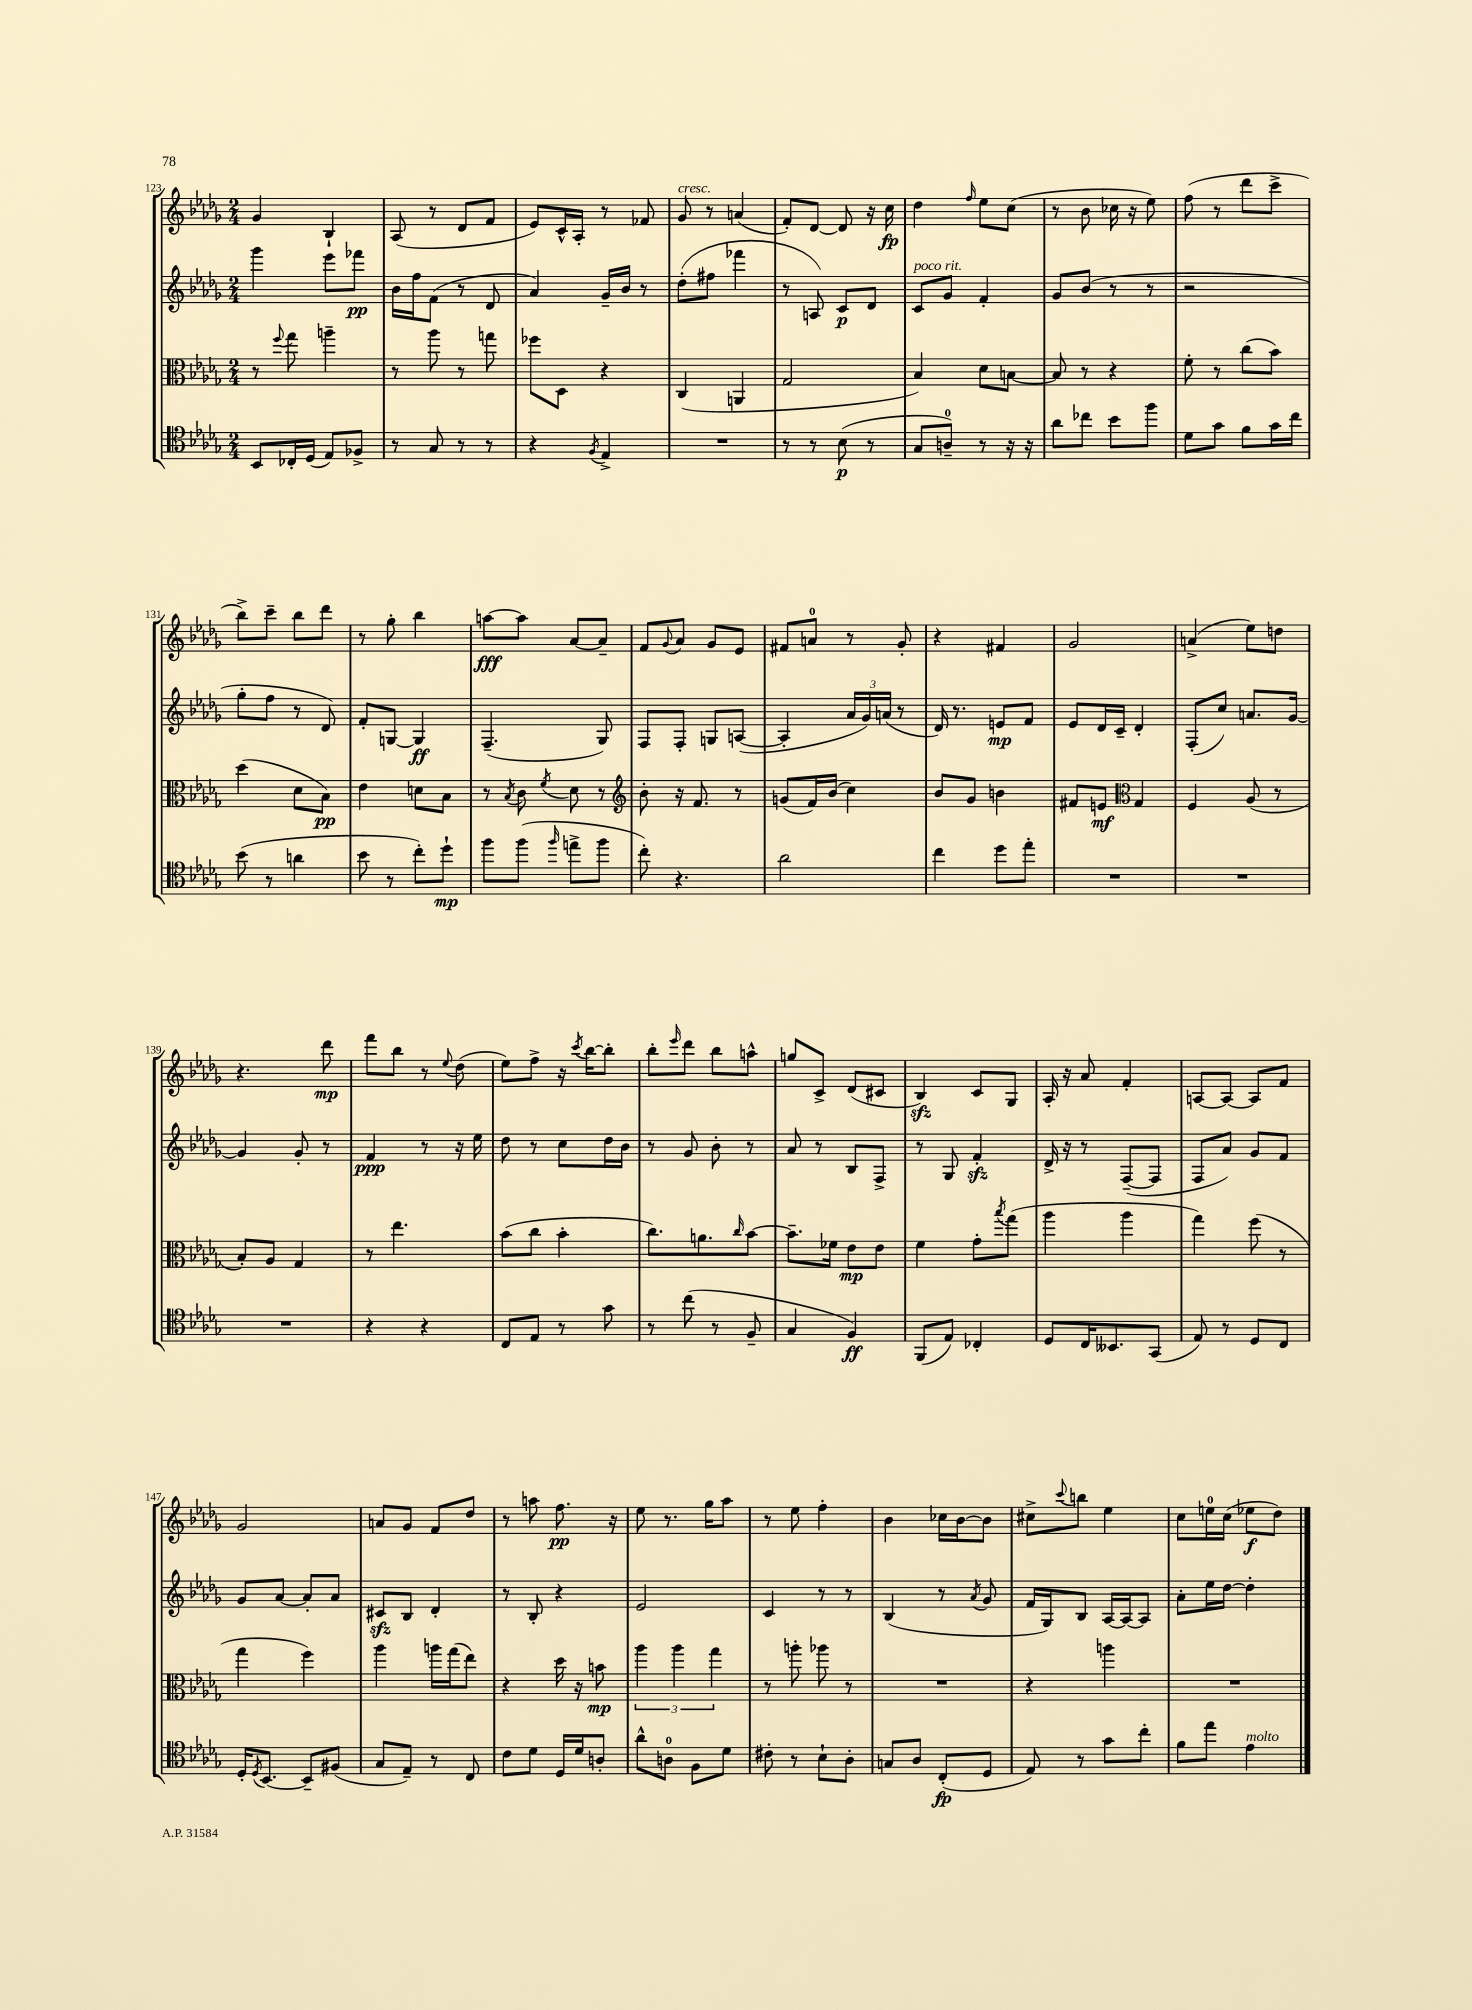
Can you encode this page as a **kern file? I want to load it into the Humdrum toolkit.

**kern	**dynam	**kern	**dynam	**kern	**dynam	**kern	**dynam
*part4	*part4	*part3	*part3	*part2	*part2	*part1	*part1
*staff4	*staff4	*staff3	*staff3	*staff2	*staff2	*staff1	*staff1
*clefC4	*	*clefC3	*	*clefG2	*	*clefG2	*
*k[b-e-a-d-g-]	*	*k[b-e-a-d-g-]	*	*k[b-e-a-d-g-]	*	*k[b-e-a-d-g-]	*
*M2/4	*	*M2/4	*	*M2/4	*	*M2/4	*
=123	=123	=123	=123	=123	=123	=123	=123
8BB-/L	.	8r	.	4ggg-\	.	4g-/	.
.	.	8qqff/	.	.	.	.	.
16C-X'/L	.	8gg-\	.	.	.	.	.
(16D-/JJ	.	.	.	.	.	.	.
8E-/L)	.	4aan~\	.	8eee-\L	.	4B-`/	.
8F-X^/J	.	.	.	8fff-X\J	pp	.	.
=124	=124	=124	=124	=124	=124	=124	=124
8r	.	8r	.	16b-\LL	.	(8A-/	.
.	.	.	.	16ff\J	.	.	.
8G-/	.	8aa-\	.	(8f\J	.	8r	.
8r	.	8r	.	8r	.	8d-/L	.
8r	.	8ggn\	.	8d-/	.	8f/J	.
=125	=125	=125	=125	=125	=125	=125	=125
4r	.	8ff-X\L	.	4a-/)	.	8e-/L)	.
.	.	8D-\J	.	.	.	16c^^/L	.
.	.	.	.	.	.	16A-'/JJ	.
8qF/	.	.	.	.	.	.	.
4E-^/	.	4r	.	16g-~/LL	.	8r	.
.	.	.	.	16b-/JJ	.	.	.
.	.	.	.	8r	.	8f-X/	.
=126	=126	=126	=126	=126	=126	=126	=126
!	!	!	!	!	!	!LO:TX:a:i:t=cresc.	!
2r	.	(4C/	.	(8dd-'\L	.	8g-/	.
.	.	.	.	8ff#X\J	.	8r	.
.	.	4AAn/	.	4fff-X\	.	(4an/	.
=127	=127	=127	=127	=127	=127	=127	=127
8r	.	2G-/	.	8r	.	8f'/L)	.
8r	.	.	.	8An/)	.	[8d-/J	.
(8B-\	p	.	.	8c/L	p	8d-/]	.
8r	.	.	.	8d-/J	.	16r	.
.	.	.	.	.	.	16cc\	fp
=128	=128	=128	=128	=128	=128	=128	=128
!	!	!	!	!LO:TX:a:i:t=poco rit.	!	!	!
8G-/L	.	4B-/)	.	8c/L	.	4dd-\	.
8An~/J)	.	.	.	8g-/J	.	.	.
.	.	.	.	.	.	16qqff/	.
8r	.	8d-\L	.	4f'/	.	8ee-\L	.
16r	.	[8Bn\J	.	.	.	(8cc\J	.
16r	.	.	.	.	.	.	.
=129	=129	=129	=129	=129	=129	=129	=129
8a-\L	.	8B/]	.	8g-/L	.	8r	.
8cc-X\J	.	8r	.	(8b-/J	.	8b-\	.
8b-\L	.	4r	.	8r	.	16cc-X\	.
.	.	.	.	.	.	16r	.
8ff\J	.	.	.	8r	.	8ee-\)	.
=130	=130	=130	=130	=130	=130	=130	=130
8d-\L	.	8f'\	.	2r	.	(8ff\	.
8g-\J	.	8r	.	.	.	8r	.
8f\L	.	(8cc\L	.	.	.	8ddd-\L	.
16g-\L	.	8b-\J)	.	.	.	8ccc^\J	.
16cc\JJ	.	.	.	.	.	.	.
!!LO:LB:g=z
=131	=131	=131	=131	=131	=131	=131	=131
(8b-\	.	(4dd-\	.	8gg-'\L	.	8bb-^\L)	.
8r	.	.	.	8ff\J	.	8ccc~\J	.
4an\	.	8d-\L	.	8r	.	8bb-\L	.
.	.	8B-\J)	pp	8d-/)	.	8ddd-\J	.
=132	=132	=132	=132	=132	=132	=132	=132
8b-\	.	4e-\	.	8f'/L	.	8r	.
8r	.	.	.	[8Gn/J	.	8gg-'\	.
8cc'\L)	.	8dn\L	.	4G/]	ff	4bb-\	.
8dd-`\J	mp	8B-\J	.	.	.	.	.
=133	=133	=133	=133	=133	=133	=133	=133
8ff\L	.	8r	.	(4.F~/	.	[8aan\L	fff
.	.	8qB-/	.	.	.	.	.
(8ff\J	.	8c\	.	.	.	8aa\J]	.
16qqff/	.	8qf/	.	.	.	.	.
8een^\L	.	8d-\	.	.	.	[8a-/L	.
8ff\J	.	8r	.	8G-/)	.	8a-~/J]	.
=134	=134	=134	=134	=134	=134	=134	=134
*	*	*clefG2	*	*	*	*	*
8cc'\)	.	8b-'\	.	8F/L	.	8f/L	.
.	.	.	.	.	.	8qqg-/	.
4.r	.	16r	.	8F'/J	.	8a-/J	.
.	.	8.f/	.	.	.	.	.
.	.	.	.	8Gn/L	.	8g-/L	.
.	.	8r	.	([8An/J	.	8e-/J	.
=135	=135	=135	=135	=135	=135	=135	=135
2a-\	.	(8gn/L	.	4A'/]	.	8f#X/L	.
.	.	16f/L)	.	.	.	8an/J	.
.	.	(16b-/JJ	.	.	.	.	.
.	.	4cc\)	.	24a-/LL	.	8r	.
.	.	.	.	24g-/)	.	.	.
.	.	.	.	(24an/JJ	.	.	.
.	.	.	.	8r	.	8g-'/	.
=136	=136	=136	=136	=136	=136	=136	=136
4cc\	.	8b-/L	.	16d-/)	.	4r	.
.	.	.	.	8.r	.	.	.
.	.	8g-/J	.	.	.	.	.
8dd-\L	.	4bn\	.	8en/L	mp	4f#X/	.
8ee-'\J	.	.	.	8f/J	.	.	.
=137	=137	=137	=137	=137	=137	=137	=137
2r	.	8f#X/L	.	8e-/L	.	2g-/	.
.	.	8en/J	mf	16d-/L	.	.	.
.	.	.	.	16c~/JJ	.	.	.
*	*	*clefC3	*	*	*	*	*
.	.	4G-/	.	4d-'/	.	.	.
=138	=138	=138	=138	=138	=138	=138	=138
2r	.	4F/	.	(8F'/L	.	(4an^/	.
.	.	.	.	8cc/J)	.	.	.
.	.	(8A-/	.	8.an/L	.	8ee-\L)	.
.	.	8r	.	.	.	8ddn\J	.
.	.	.	.	[16g-/Jk	.	.	.
!!LO:LB:g=z
=139	=139	=139	=139	=139	=139	=139	=139
2r	.	8B-'/L)	.	4g-/]	.	4.r	.
.	.	8A-/J	.	.	.	.	.
.	.	4G-/	.	8g-'/	.	.	.
.	.	.	.	8r	.	8ddd-\	mp
=140	=140	=140	=140	=140	=140	=140	=140
4r	.	8r	.	4f/	ppp	8fff\L	.
.	.	4.ee-\	.	.	.	8bb-\J	.
4r	.	.	.	8r	.	8r	.
.	.	.	.	.	.	8qqee-/	.
.	.	.	.	16r	.	(8dd-\	.
.	.	.	.	16ee-\	.	.	.
=141	=141	=141	=141	=141	=141	=141	=141
8C/L	.	(8b-\L	.	8dd-\	.	8ee-\L)	.
8E-/J	.	8cc\J	.	8r	.	8ff^\J	.
8r	.	4b-'\	.	8cc\L	.	16r	.
.	.	.	.	.	.	8qccc/	.
.	.	.	.	.	.	[16bb-\KL	.
8g-\	.	.	.	16dd-\L	.	8bb-'\J]	.
.	.	.	.	16b-\JJ	.	.	.
=142	=142	=142	=142	=142	=142	=142	=142
8r	.	8.cc\L)	.	8r	.	8bb-'\L	.
.	.	.	.	.	.	16qqeee-/	.
(8cc\	.	.	.	8g-/	.	8ddd-\J	.
.	.	8.an\	.	.	.	.	.
8r	.	.	.	8b-'\	.	8bb-\L	.
.	.	16qqcc/	.	.	.	.	.
8F~/	.	[8b-\J	.	8r	.	8aan^^\J	.
=143	=143	=143	=143	=143	=143	=143	=143
4G-/	.	8.b-~\L]	.	8a-/	.	8ggn/L	.
.	.	.	.	8r	.	8c^/J	.
.	.	16f-X\Jk	.	.	.	.	.
4F/)	ff	8e-\L	mp	8B-/L	.	(8d-/L	.
.	.	8e-\J	.	8F^/J	.	8c#X/J	.
=144	=144	=144	=144	=144	=144	=144	=144
(8FF/L	.	4f\	.	8r	.	4B-zz/)	.
8E-/J)	.	.	.	8G-/	.	.	.
4C-X'/	.	8g-'\L	.	4fzz'/	.	8c/L	.
.	.	8qbb-/	.	.	.	.	.
.	.	(8gg-\J	.	.	.	8G-/J	.
=145	=145	=145	=145	=145	=145	=145	=145
8D-/L	.	4aa-\	.	16d-^/	.	16A-'/	.
.	.	.	.	16r	.	16r	.
16C/K	.	.	.	8r	.	8a-/	.
8.BB--X/	.	.	.	.	.	.	.
.	.	4aa-\	.	([8F~/L	.	4f'/	.
(8GG-/J	.	.	.	8F/J]	.	.	.
=146	=146	=146	=146	=146	=146	=146	=146
8E-/)	.	4gg-\)	.	8F/L	.	[8An/L	.
8r	.	.	.	8a-/J)	.	8A/J_	.
8D-/L	.	(8ff\	.	8g-/L	.	8A/L]	.
8C/J	.	8r	.	8f/J	.	8f/J	.
!!LO:LB:g=z
=147	=147	=147	=147	=147	=147	=147	=147
16D-'/KL	.	4gg-\	.	8g-/L	.	2g-/	.
8qD-/	.	.	.	.	.	.	.
[8.BB-/J	.	.	.	.	.	.	.
.	.	.	.	[8a-/J	.	.	.
8BB-~/L]	.	4ff\)	.	8a-'/L]	.	.	.
(8F#X/J	.	.	.	8a-/J	.	.	.
=148	=148	=148	=148	=148	=148	=148	=148
8G-/L	.	4aa-\	.	8c#Xzz/L	.	8an/L	.
8E-~/J)	.	.	.	8B-/J	.	8g-/J	.
8r	.	16aan\LL	.	4d-'/	.	8f/L	.
.	.	(16gg-\J	.	.	.	.	.
8C/	.	8ee-\J)	.	.	.	8dd-/J	.
=149	=149	=149	=149	=149	=149	=149	=149
8c\L	.	4r	.	8r	.	8r	.
8d-\J	.	.	.	8B-'/	.	8aan\	.
16D-/LL	.	16dd-\	.	4r	.	8.ff\	pp
16d-/J	.	16r	.	.	.	.	.
8An'/J	.	8bn\	mp	.	.	.	.
.	.	.	.	.	.	16r	.
=150	=150	=150	=150	=150	=150	=150	=150
8a-^^\L	.	6aa-\	.	2e-/	.	8ee-\	.
8An\J	.	.	.	.	.	8.r	.
.	.	6aa-\	.	.	.	.	.
8F\L	.	.	.	.	.	.	.
.	.	.	.	.	.	16gg-\KL	.
.	.	6gg-\	.	.	.	.	.
8d-\J	.	.	.	.	.	8aa-\J	.
=151	=151	=151	=151	=151	=151	=151	=151
8c#X'\	.	8r	.	4c/	.	8r	.
8r	.	8aan'\	.	.	.	8ee-\	.
8B-`\L	.	8aa-X\	.	8r	.	4ff'\	.
8A-'\J	.	8r	.	8r	.	.	.
=152	=152	=152	=152	=152	=152	=152	=152
8Gn/L	.	2r	.	(4B-/	.	4b-\	.
8A-/J	.	.	.	.	.	.	.
(8C'/L	fp	.	.	8r	.	16cc-X\LL	.
.	.	.	.	.	.	[16b-\J	.
.	.	.	.	8qa-/	.	.	.
8D-/J	.	.	.	8g-/	.	8b-\J]	.
=153	=153	=153	=153	=153	=153	=153	=153
8E-/)	.	4r	.	16f/LL	.	8cc#X^\L	.
.	.	.	.	16G-/J)	.	.	.
.	.	.	.	.	.	8qqccc/	.
8r	.	.	.	8B-/J	.	8bbn\J	.
8g-\L	.	4aan\	.	[16A-/LL	.	4ee-\	.
.	.	.	.	16A-/J_	.	.	.
8cc'\J	.	.	.	8A-/J]	.	.	.
=154	=154	=154	=154	=154	=154	=154	=154
8f\L	.	2r	.	8a-'\L	.	8cc\L	.
8ee-\J	.	.	.	16ee-\L	.	16een\L	.
.	.	.	.	[16dd-\JJ	.	(16cc\JJ	.
!LO:TX:a:i:t=molto	!	!	!	!	!	!	!
4e-\	.	.	.	4dd-'\]	.	8ee-X\L	f
.	.	.	.	.	.	8dd-\J)	.
==	==	==	==	==	==	==	==
*-	*-	*-	*-	*-	*-	*-	*-
